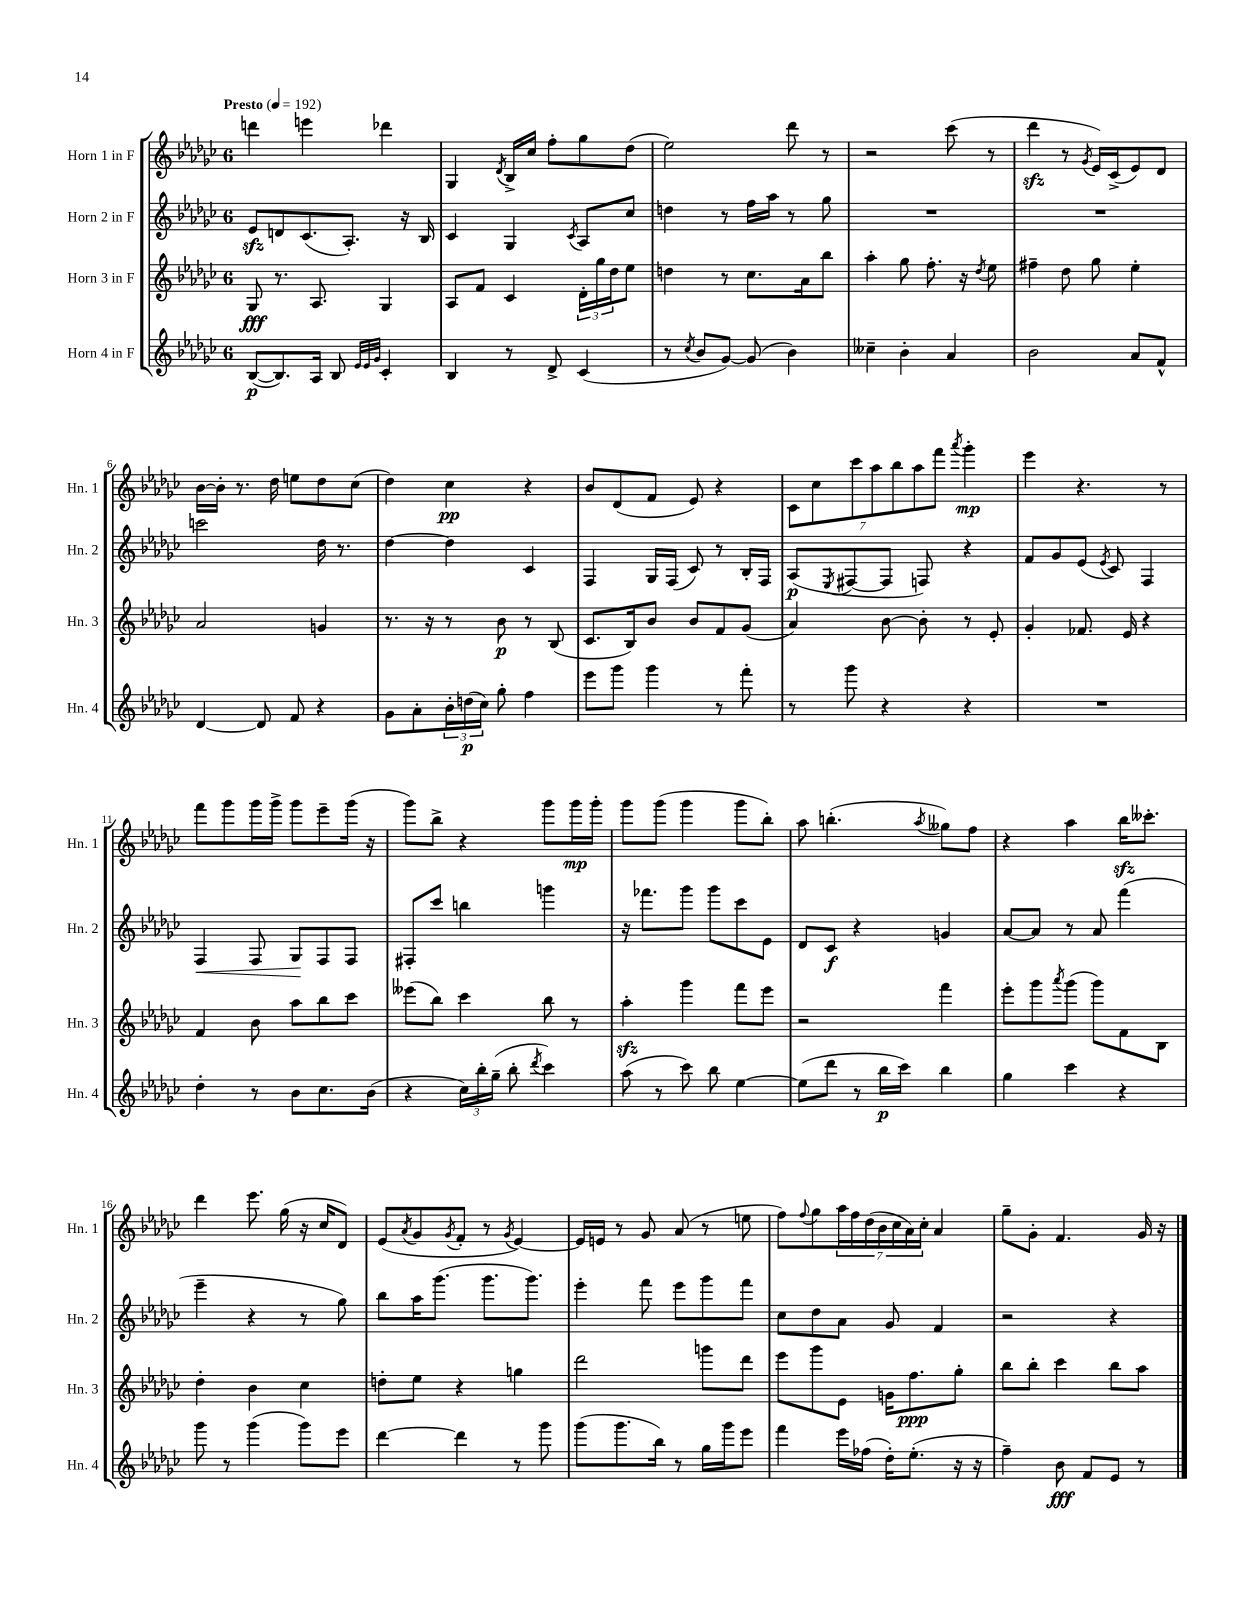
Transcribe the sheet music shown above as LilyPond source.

<<
\new StaffGroup <<
\new Staff = "s0" \with { instrumentName = "Horn 1 in F" shortInstrumentName = "Hn. 1" } {
    \clef treble \key ges \major \once \override Staff.TimeSignature.style = #'single-digit \time 6/8 \tempo "Presto" 4 = 192
    d'''4 e'''4 des'''4 |
    ges4 \acciaccatura { des'8 } bes16-> ces''16 f''8-. ges''8 des''8( |
    ees''2) des'''8 r8 |
    r2 ces'''8( r8 |
    des'''4\sfz r8 \acciaccatura { ges'8 } ees'16) ces'16->( ees'8) des'8 |
    bes'16~ bes'16-. r8. des''16 e''8 des''8 ces''8( |
    des''4) ces''4\pp r4 |
    bes'8 des'8( f'8 ees'8) r4 |
    \tuplet 7/4 { ces'8 ces''8 ces'''8 aes''8 bes''8 aes''8 f'''8 } \acciaccatura { aes'''8 } ges'''4-.\mp |
    ees'''4 r4. r8 |
    f'''8 ges'''8 ges'''16 ges'''16-> ges'''8 ees'''8-- ges'''16( r16 |
    ges'''8) bes''8-> r4 ges'''8 ges'''16\mp ges'''16-. |
    ges'''8 ges'''8( ges'''4 ges'''8 bes''8-.) |
    aes''8 b''4.-.( \acciaccatura { aes''8 } geses''8) f''8 |
    r4 aes''4 bes''16\sfz ceses'''8.-. |
    des'''4 ees'''8. ges''16( r16 ces''16 des'8) |
    ees'8( \acciaccatura { aes'8 } ges'8 \acciaccatura { ges'8 } f'8-. r8 \acciaccatura { ges'8 } ees'4~) |
    ees'16 e'16 r8 ges'8 aes'8( r8 e''8 |
    f''8) \appoggiatura { f''8 } ges''8 \tuplet 7/4 { aes''16 f''16 des''16( bes'16 ces''16 aes'16) ces''16-. } aes'4 |
    ges''8-- ges'8-. f'4. ges'16 r16 \bar "|." |
}
\new Staff = "s1" \with { instrumentName = "Horn 2 in F" shortInstrumentName = "Hn. 2" } {
    \clef treble \key ges \major \once \override Staff.TimeSignature.style = #'single-digit \time 6/8
    ees'8\sfz d'8 ces'8.( aes8.-.) r16 bes16 |
    ces'4 ges4 \acciaccatura { ces'8 } aes8 ces''8 |
    d''4 r8 f''16 aes''16 r8 ges''8 |
    R2. |
    R2. |
    c'''2 des''16 r8. |
    des''4~ des''4 ces'4 |
    f4 ges16 f16( ces'8) r8 bes16-. f16 |
    aes8\p( \acciaccatura { ees8 } fis8~ fis8 f8) r4 |
    f'8 ges'8 ees'8( \acciaccatura { ees'8 } ces'8) f4 |
    f4\< f8 ges8\! f8 f8 |
    fis8-. ces'''8 b''4 g'''4 |
    r16 fes'''8. ges'''8 ges'''8 ces'''8 ees'8 |
    des'8 ces'8\f r4 g'4 |
    aes'8~ aes'8 r8 aes'8 f'''4( |
    ees'''4-- r4 r8 ges''8) |
    bes''8 aes''16 ges'''8.( ges'''8. ges'''8.) |
    ees'''4-. f'''8 ees'''8 ges'''8 f'''8 |
    ces''8 des''8 aes'8 ges'8 f'4 |
    r2 r4 \bar "|." |
}
\new Staff = "s2" \with { instrumentName = "Horn 3 in F" shortInstrumentName = "Hn. 3" } {
    \clef treble \key ges \major \once \override Staff.TimeSignature.style = #'single-digit \time 6/8
    ges8\fff r8. aes8. ges4 |
    aes8 f'8 ces'4 \tuplet 3/2 { des'16-. ges''16 des''16 } ees''8 |
    d''4 r8 ces''8. aes'16 bes''8 |
    aes''4-. ges''8 f''8.-. r16 \acciaccatura { des''8 } ees''8 |
    fis''4-- des''8 ges''8 ees''4-. |
    aes'2 g'4 |
    r8. r16 r8 bes'8\p r8 bes8( |
    ces'8. bes16) bes'8 bes'8 f'8 ges'8( |
    aes'4) bes'8~ bes'8-. r8 ees'8-. |
    ges'4-. fes'8. ees'16 r4 |
    f'4 bes'8 aes''8 bes''8 ces'''8 |
    eeses'''8( bes''8) ces'''4 bes''8 r8 |
    aes''4-.\sfz ges'''4 f'''8 ees'''8 |
    r2 f'''4 |
    ees'''8-. ges'''8 \acciaccatura { aes'''8 } ges'''8( ges'''8) f'8 bes8 |
    des''4-. bes'4 ces''4 |
    d''8-. ees''8 r4 g''4 |
    des'''2 g'''8 des'''8 |
    ees'''8 ges'''8 ees'8 g'16 f''8.\ppp ges''8-. |
    bes''8 bes''8-. ces'''4 bes''8 aes''8 \bar "|." |
}
\new Staff = "s3" \with { instrumentName = "Horn 4 in F" shortInstrumentName = "Hn. 4" } {
    \clef treble \key ges \major \once \override Staff.TimeSignature.style = #'single-digit \time 6/8
    bes8~\p( bes8.) aes16 bes8 \grace { ees'32 ees'32 ges'32 } ces'4-. |
    bes4 r8 des'8-> ces'4( |
    r8 \acciaccatura { ces''8 } bes'8 ges'8~) ges'8( bes'4) |
    ceses''4-- bes'4-. aes'4 |
    bes'2 aes'8 f'8-^ |
    des'4~ des'8 f'8 r4 |
    ges'8 aes'8-. \tuplet 3/2 { bes'16-. d''16\p( ces''16) } ges''8-. f''4 |
    ees'''8 ges'''8 ges'''4 r8 f'''8-. |
    r8 ges'''8 r4 r4 |
    R2. |
    des''4-. r8 bes'8 ces''8. bes'16( |
    r4 \tuplet 3/2 { ces''16) bes''16-. ges''16--( } bes''8-. \acciaccatura { des'''8 } ces'''4) |
    aes''8( r8 ces'''8) bes''8 ees''4~ |
    ees''8( des'''8 r8 bes''16\p ces'''16) bes''4 |
    ges''4 ces'''4 r4 |
    ges'''8 r8 ges'''4( ges'''8) ees'''8 |
    des'''4~ des'''4 r8 ges'''8 |
    ges'''8( ges'''8. bes''16) r8 ges''16 ges'''16 ees'''8 |
    f'''4 ees'''16 fes''16( des''16-.) ees''8.-.( r16 r16 |
    f''4--) bes'8\fff f'8 ees'8 r8 \bar "|." |
}
>>
>>
